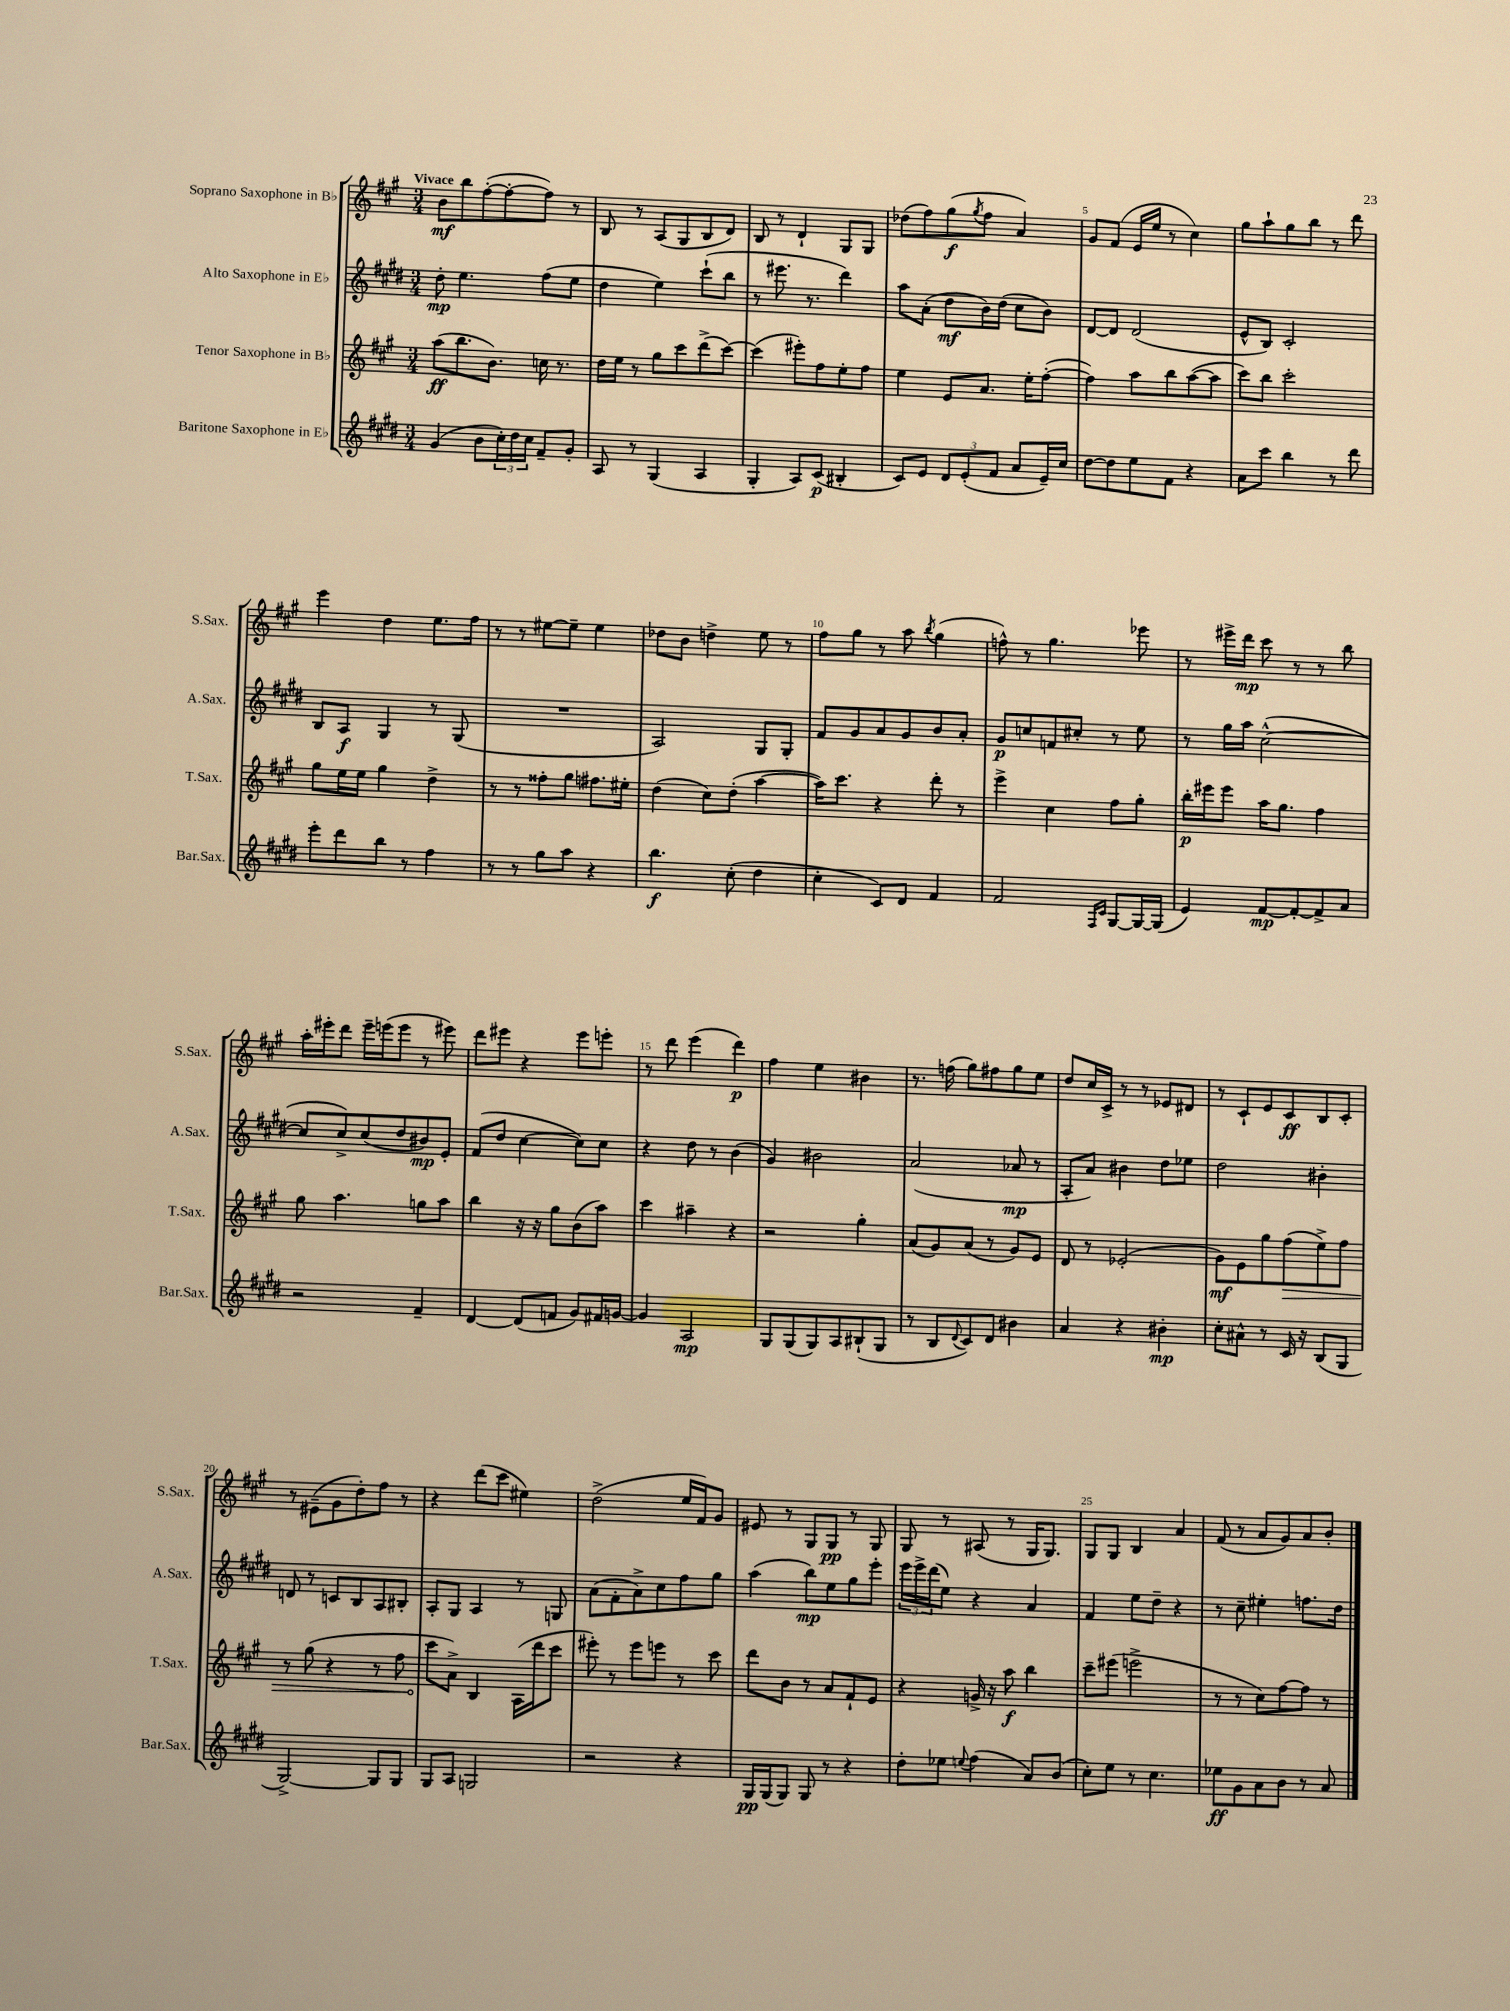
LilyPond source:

<<
\new StaffGroup <<
\new Staff = "s0" \with { instrumentName = "Soprano Saxophone in Bb" shortInstrumentName = "S.Sax." } {
    \clef treble \key a \major \numericTimeSignature \time 3/4 \tempo "Vivace"
    b'8\mf b''8 fis''8~-.( fis''8~-. fis''8) r8 |
    b8 r8 a8( gis8 b8 d'8) |
    b8 r8 d'4-! gis8 gis8 |
    des''8( fis''8) gis''8\f( \acciaccatura { gis''8 } fis''8 a'4) |
    gis'8 fis'8( e'16 e''16 r8 cis''4) |
    gis''8 a''8-! gis''8 b''8 r8 d'''8 |
    e'''4 d''4 e''8. fis''16 |
    r8 r8 eis''8~ eis''8-- eis''4 |
    des''8 b'8 d''4-> e''8 r8 |
    fis''8 gis''8 r8 a''8 \acciaccatura { b''8 } gis''4( |
    f''8-^) r8 gis''4. ees'''8 |
    r8 eis'''16-> d'''16\mp cis'''8 r8 r8 b''8 |
    a''16-. eis'''16-. d'''8 eis'''16-- e'''16( e'''8 r8 eis'''8) |
    d'''8 eis'''8 r4 eis'''8 e'''8-. |
    r8 d'''8 e'''4( d'''4\p) |
    fis''4 e''4 bis'4 |
    r8. f''16( gis''8) fis''8 gis''8 e''8 |
    d''8 cis''16 cis'16-> r8 r8 ees'8 dis'8 |
    r8 cis'8-! e'8 cis'8\ff b8 cis'8-. |
    r8 eis'8--( gis'8 d''8-.) fis''8 r8 |
    r4 d'''8( cis'''8 eis''4) |
    d''2->( e''16 fis'16) gis'8 |
    eis'8 r8 gis8 gis8\pp r8 gis8 |
    gis8 r8 ais8( r8 gis16 gis8.) |
    gis8 gis8 b4 a'4 |
    fis'8( r8 a'8 gis'8) a'8 b'8-. \bar "|." |
}
\new Staff = "s1" \with { instrumentName = "Alto Saxophone in Eb" shortInstrumentName = "A.Sax." } {
    \clef treble \key e \major \numericTimeSignature \time 3/4
    dis''8-.\mp e''4. fis''8( e''8 |
    dis''4 e''4) cis'''8-!( b''8 |
    r8 eis'''8. r8. dis'''4) |
    a''8 a'8-.( dis''8\mf b'16) dis''16( cis''8 b'8) |
    dis'8~ dis'8 dis'2( |
    e'8-^ b8) cis'2-. |
    b8 a8\f gis4 r8 gis8( |
    R2. |
    a2) gis8 gis8-. |
    fis'8 gis'8 a'8 gis'8 b'8 a'8-. |
    gis'8\p c''8 f'8 cis''8-. r8 e''8 |
    r8 gis''16 a''16 cis''2~-^( |
    cis''8 cis''8->) cis''8( dis''8 bis'8\mp) e'8-. |
    fis'8( dis''8 cis''4~ cis''8) cis''8 |
    r4 dis''8 r8 b'4( |
    gis'4) bis'2 |
    a'2( aes'8\mp r8 |
    a8-. a'8) bis'4 dis''8 ees''8 |
    dis''2 bis'4-. |
    d'8 r8 c'8 b8 a8 bis8-. |
    a8-. gis8 a4 r8 g8 |
    a'8( fis'8-. a'8->) cis''8 fis''8 gis''8 |
    a''4( b''8\mp) e''8 gis''8 e'''8-. |
    \tuplet 3/2 { e'''16 e'''16-> dis'''16( } e''8) r4 a'4 |
    fis'4 e''8 dis''8-- r4 |
    r8 cis''8-- eis''4-. f''8. dis''16 \bar "|." |
}
\new Staff = "s2" \with { instrumentName = "Tenor Saxophone in Bb" shortInstrumentName = "T.Sax." } {
    \clef treble \key a \major \numericTimeSignature \time 3/4
    a''8\ff( b''8. b'8.) c''16 r8. |
    d''16 e''16 r8 gis''8 cis'''8 d'''8->( cis'''8~) |
    cis'''4( eis'''8-.) fis''8 e''8-. fis''8 |
    e''4 e'8 a'8. e''16-. fis''8~-.( |
    fis''4) a''8 b''8 a''8~( a''8 |
    cis'''8) b''8 cis'''2-. |
    gis''8 e''16 e''16 gis''4 d''4-> |
    r8 r8 fisis''8-. gis''8 fis''8. eis''16-. |
    d''4( cis''8) d''8-.( a''4~ |
    a''16) cis'''8. r4 d'''8-. r8 |
    e'''4-> cis''4 fis''8 gis''8-. |
    b''16-.\p eis'''16 eis'''8 a''16 gis''8. fis''4 |
    gis''8 a''4. g''8 a''8 |
    b''4 r16 r16 gis''8 b'8( a''8) |
    cis'''4 ais''4-- r4 |
    r2 gis''4-. |
    a'8( gis'8) a'8( r8 gis'8) e'8 |
    d'8 r8 ees'2-.( |
    gis'8\mf) e'8 gis''8 \once \override Hairpin.circled-tip = ##t fis''8\>( e''8->) fis''8 |
    r8 gis''8( r4 r8 fis''8 |
    cis'''8\! a'8->) b4 a16( d'''16 cis'''8 |
    eis'''8-.) r8 eis'''8 e'''8 r8 cis'''8 |
    d'''8 b'8 r8 a'8 fis'8-! e'8 |
    r4 g'16-> r16 a''8\f b''4 |
    cis'''8-- eis'''8( e'''2-> |
    r8 r8 cis''8) fis''8~ fis''8 r8 \bar "|." |
}
\new Staff = "s3" \with { instrumentName = "Baritone Saxophone in Eb" shortInstrumentName = "Bar.Sax." } {
    \clef treble \key e \major \numericTimeSignature \time 3/4
    gis'4( b'8 \tuplet 3/2 { cis''16-.) dis''16 cis''16 } fis'8-- gis'8-. |
    a8 r8 gis4( a4 |
    gis4-. a8) cis'8\p( bis4-. |
    cis'8) e'8 \tuplet 3/2 { dis'8 e'8-.( fis'8 } a'8 e'16--) cis''16 |
    dis''8~ dis''8 e''8 fis'8 r4 |
    a'8 cis'''8 b''4 r8 dis'''8 |
    e'''8-. dis'''8 b''8 r8 fis''4 |
    r8 r8 gis''8 a''8 r4 |
    b''4.\f cis''8-.( dis''4 |
    cis''4-. cis'8) dis'8 fis'4 |
    fis'2 \grace { fis16 cis'16 } gis8~ gis16~ gis16( |
    e'4) fis'8~\mp fis'8~-. fis'8-> a'8 |
    r2 fis'4-- |
    dis'4~ dis'8( f'8 gis'8) fis'16 g'16~ |
    g'4 a2\mp |
    gis8 gis8( gis8) a8 bis8-!( gis8 |
    r8 b8 \appoggiatura { dis'8 } cis'8) dis'8 bis'4 |
    a'4 r4 bis'4-.\mp |
    cis''8-. ais'8-^ r8 cis'16 r16 b8( gis8 |
    gis2~->) gis8 gis8 |
    gis8 a8 g2 |
    r2 r4 |
    gis16\pp gis16( gis8) gis8 r8 r4 |
    dis''8-. ees''8 \appoggiatura { e''8 } fis''4( a'8) b'8( |
    cis''8-.) e''8 r8 cis''4. |
    ees''8\ff gis'8 a'8 b'8 r8 a'8 \bar "|." |
}
>>
>>
\layout { \context { \Score \override BarNumber.break-visibility = ##(#f #t #t) barNumberVisibility = #(every-nth-bar-number-visible 5) } }
